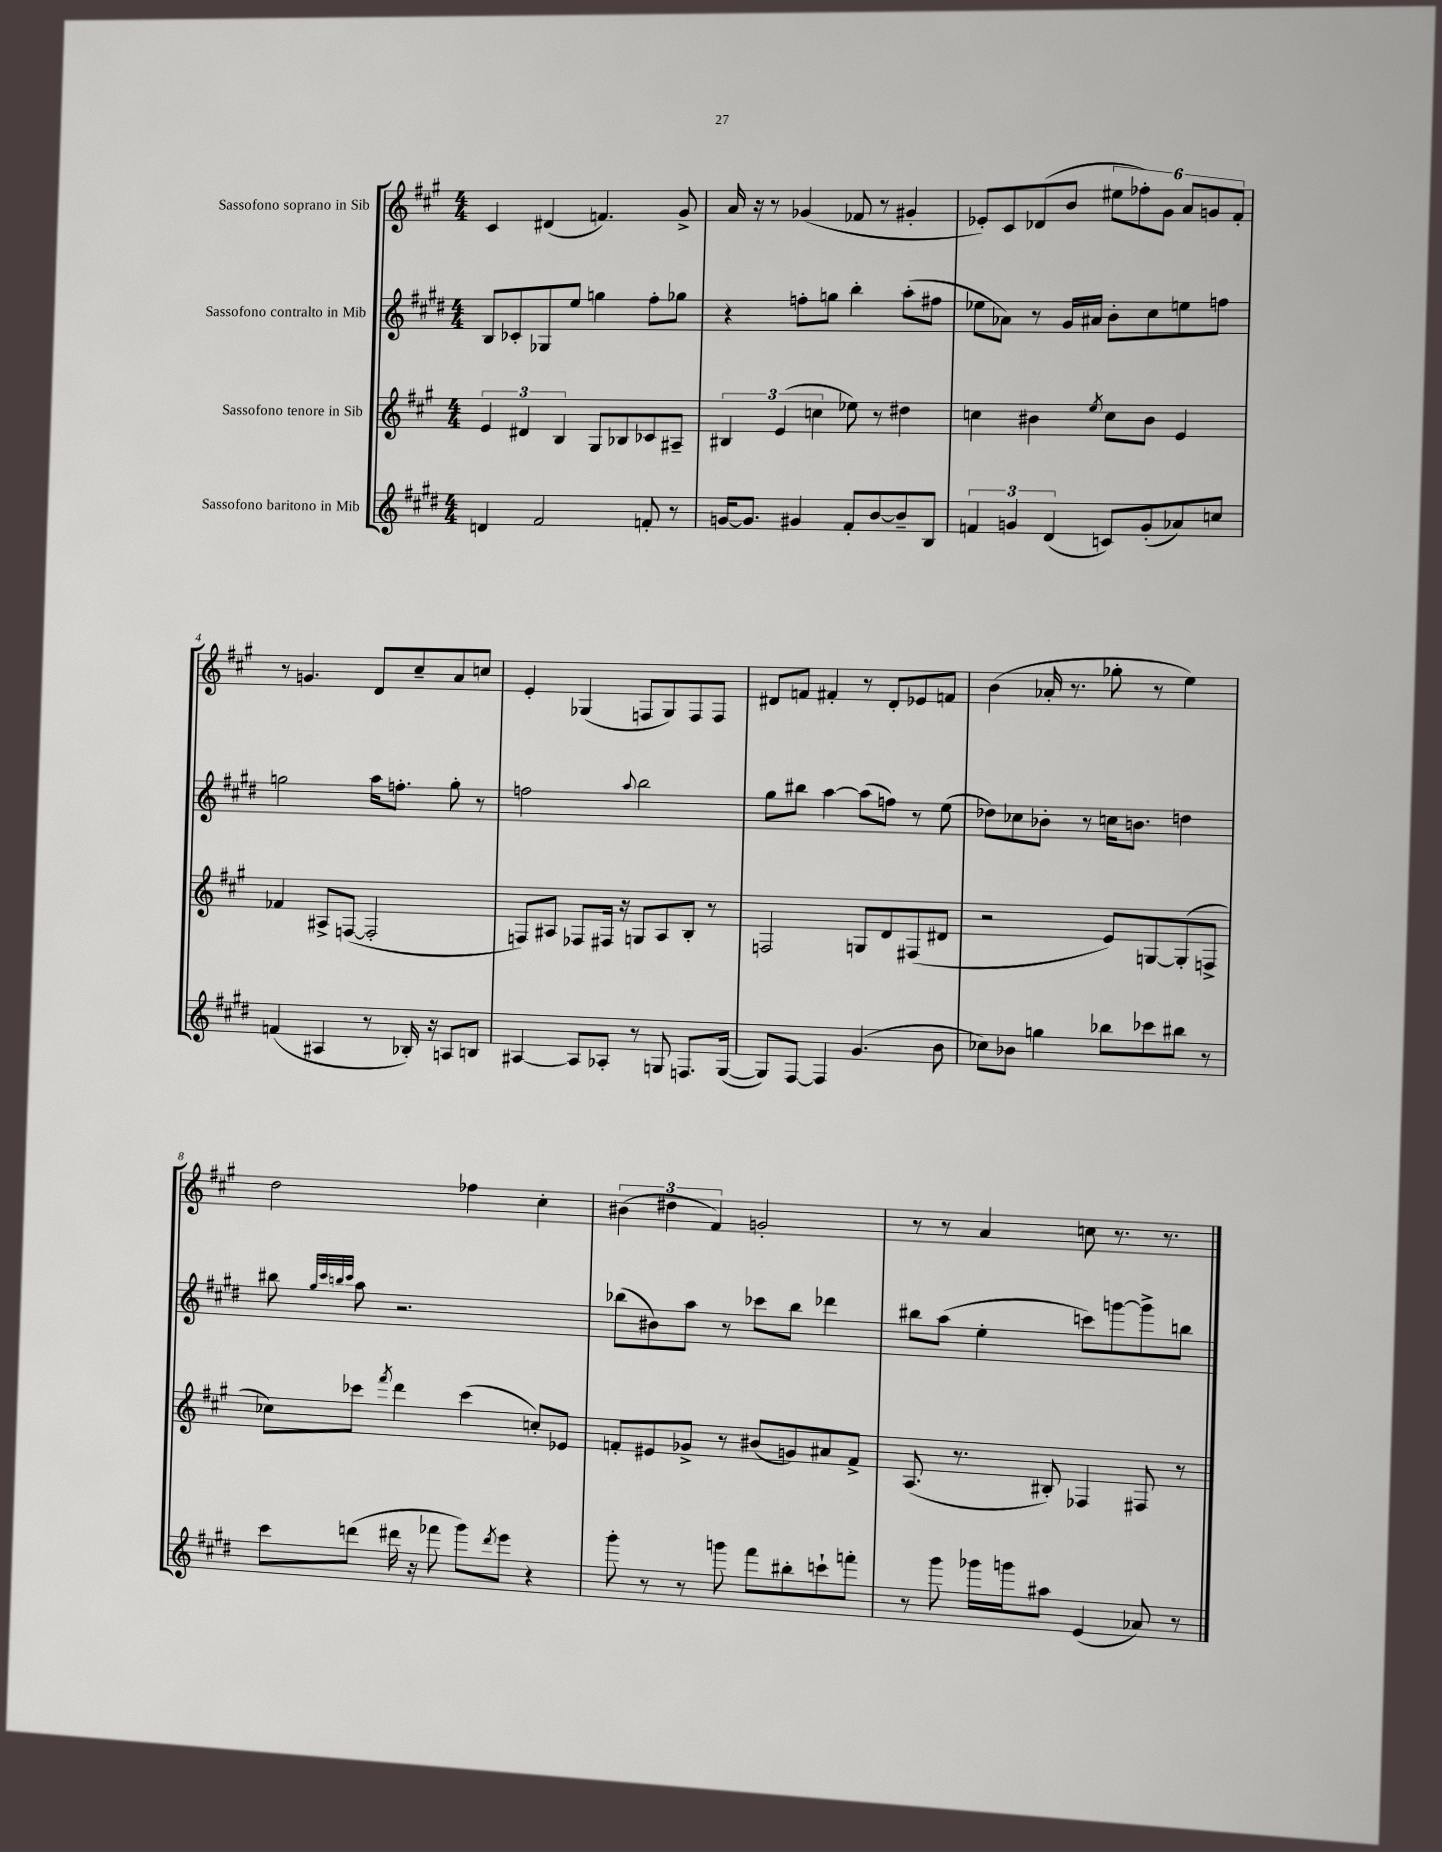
<<
\new StaffGroup <<
\new Staff = "s0" \with { instrumentName = "Sassofono soprano in Sib" } {
    \clef treble \key a \major \numericTimeSignature \time 4/4
    cis'4 dis'4( f'4.) gis'8-> |
    a'16 r16 r8 ges'4( fes'8 r8 gis'4-. |
    ees'8-.) cis'8 des'8( b'8 \tuplet 6/4 { eis''8 fes''8-.) gis'8 a'8 g'8 fis'8-. } |
    r8 g'4. d'8 cis''8-- a'8 c''8 |
    e'4-. ges4( f8 ges8) f8 f8 |
    dis'8 f'8 fis'4-. r8 dis'8-. ees'8 f'8 |
    b'4( aes'16-. r8. ges''8-. r8 e''4) |
    d''2 fes''4 cis''4-. |
    \tuplet 3/2 { bis'4( dis''4 fis'4) } g'2-. |
    r8 r8 a'4 c''8 r8. r8. \bar "|." |
}
\new Staff = "s1" \with { instrumentName = "Sassofono contralto in Mib" } {
    \clef treble \key e \major \numericTimeSignature \time 4/4
    b8 ces'8-. ges8 e''8 g''4 fis''8-. ges''8 |
    r4 f''8-. g''8 b''4-. a''8-.( fis''8 |
    ees''8 aes'8) r8 gis'16 ais'16 b'8-. cis''8 e''8 f''8 |
    g''2 a''16 f''8.-. g''8-. r8 |
    f''2 \appoggiatura { a''8 } b''2 |
    gis''8 bis''8 a''4~ a''8( f''8) r8 e''8( |
    des''8) ces''8 bes'8-. r8 c''16 b'8. d''4 |
    bis''8 \grace { gis''32 cis'''32 b''32 cis'''32 } a''8 r2. |
    bes''8( bis'8) a''8 r8 ces'''8 bes''8 des'''4 |
    bis''8 a''8( e''4-. c'''8) g'''8~ g'''8-> b''8 \bar "|." |
}
\new Staff = "s2" \with { instrumentName = "Sassofono tenore in Sib" } {
    \clef treble \key a \major \numericTimeSignature \time 4/4
    \tuplet 3/2 { e'4 dis'4 b4 } gis8 bes8 ces'8 ais8-- |
    \tuplet 3/2 { bis4 e'4( c''4 } ees''8) r8 dis''4 |
    c''4 bis'4 \acciaccatura { e''8 } c''8 bis'8 e'4 |
    fes'4 ais8-> f8~( f2-. |
    f8) ais8 fes8 fis16 r16 g8 ais8 b8-. r8 |
    f2 g8 d'8 fis8( dis'8 |
    r2 e'8) g8~ g8-.( f8-> |
    ces''8) ces'''8 \acciaccatura { fis'''8 } d'''4 ces'''4( c''8-.) ees'8 |
    f'8-. eis'8 ges'8-> r8 bis'8( g'8) ais'8 f'8-> |
    a8.( r8. bis8-.) fes4 fis8 r8 \bar "|." |
}
\new Staff = "s3" \with { instrumentName = "Sassofono baritono in Mib" } {
    \clef treble \key e \major \numericTimeSignature \time 4/4
    d'4 fis'2 f'8-. r8 |
    g'16~ g'8. gis'4 fis'8-. b'8~ b'8-- b8 |
    \tuplet 3/2 { f'4 g'4 dis'4( } c'8) g'8-.( aes'8) c''8 |
    f'4( ais4 r8 bes16-.) r16 a8 b8 |
    ais4~ ais8 aes8-. r8 g8 f8. g16~( |
    g8) fis8~ fis4 gis'4.( b'8 |
    ces''8) bes'8 g''4 bes''8 ces'''8 bis''8 r8 |
    cis'''8 d'''8( dis'''16 r16 fes'''8 gis'''8) \acciaccatura { dis'''8 } e'''8 r4 |
    gis'''8-. r8 r8 g'''8 fis'''8 bis''8-. c'''8-! f'''8-. |
    r8 gis'''8 ges'''16 g'''16 ais''8 e'4( aes'8) r8 \bar "|." |
}
>>
>>
